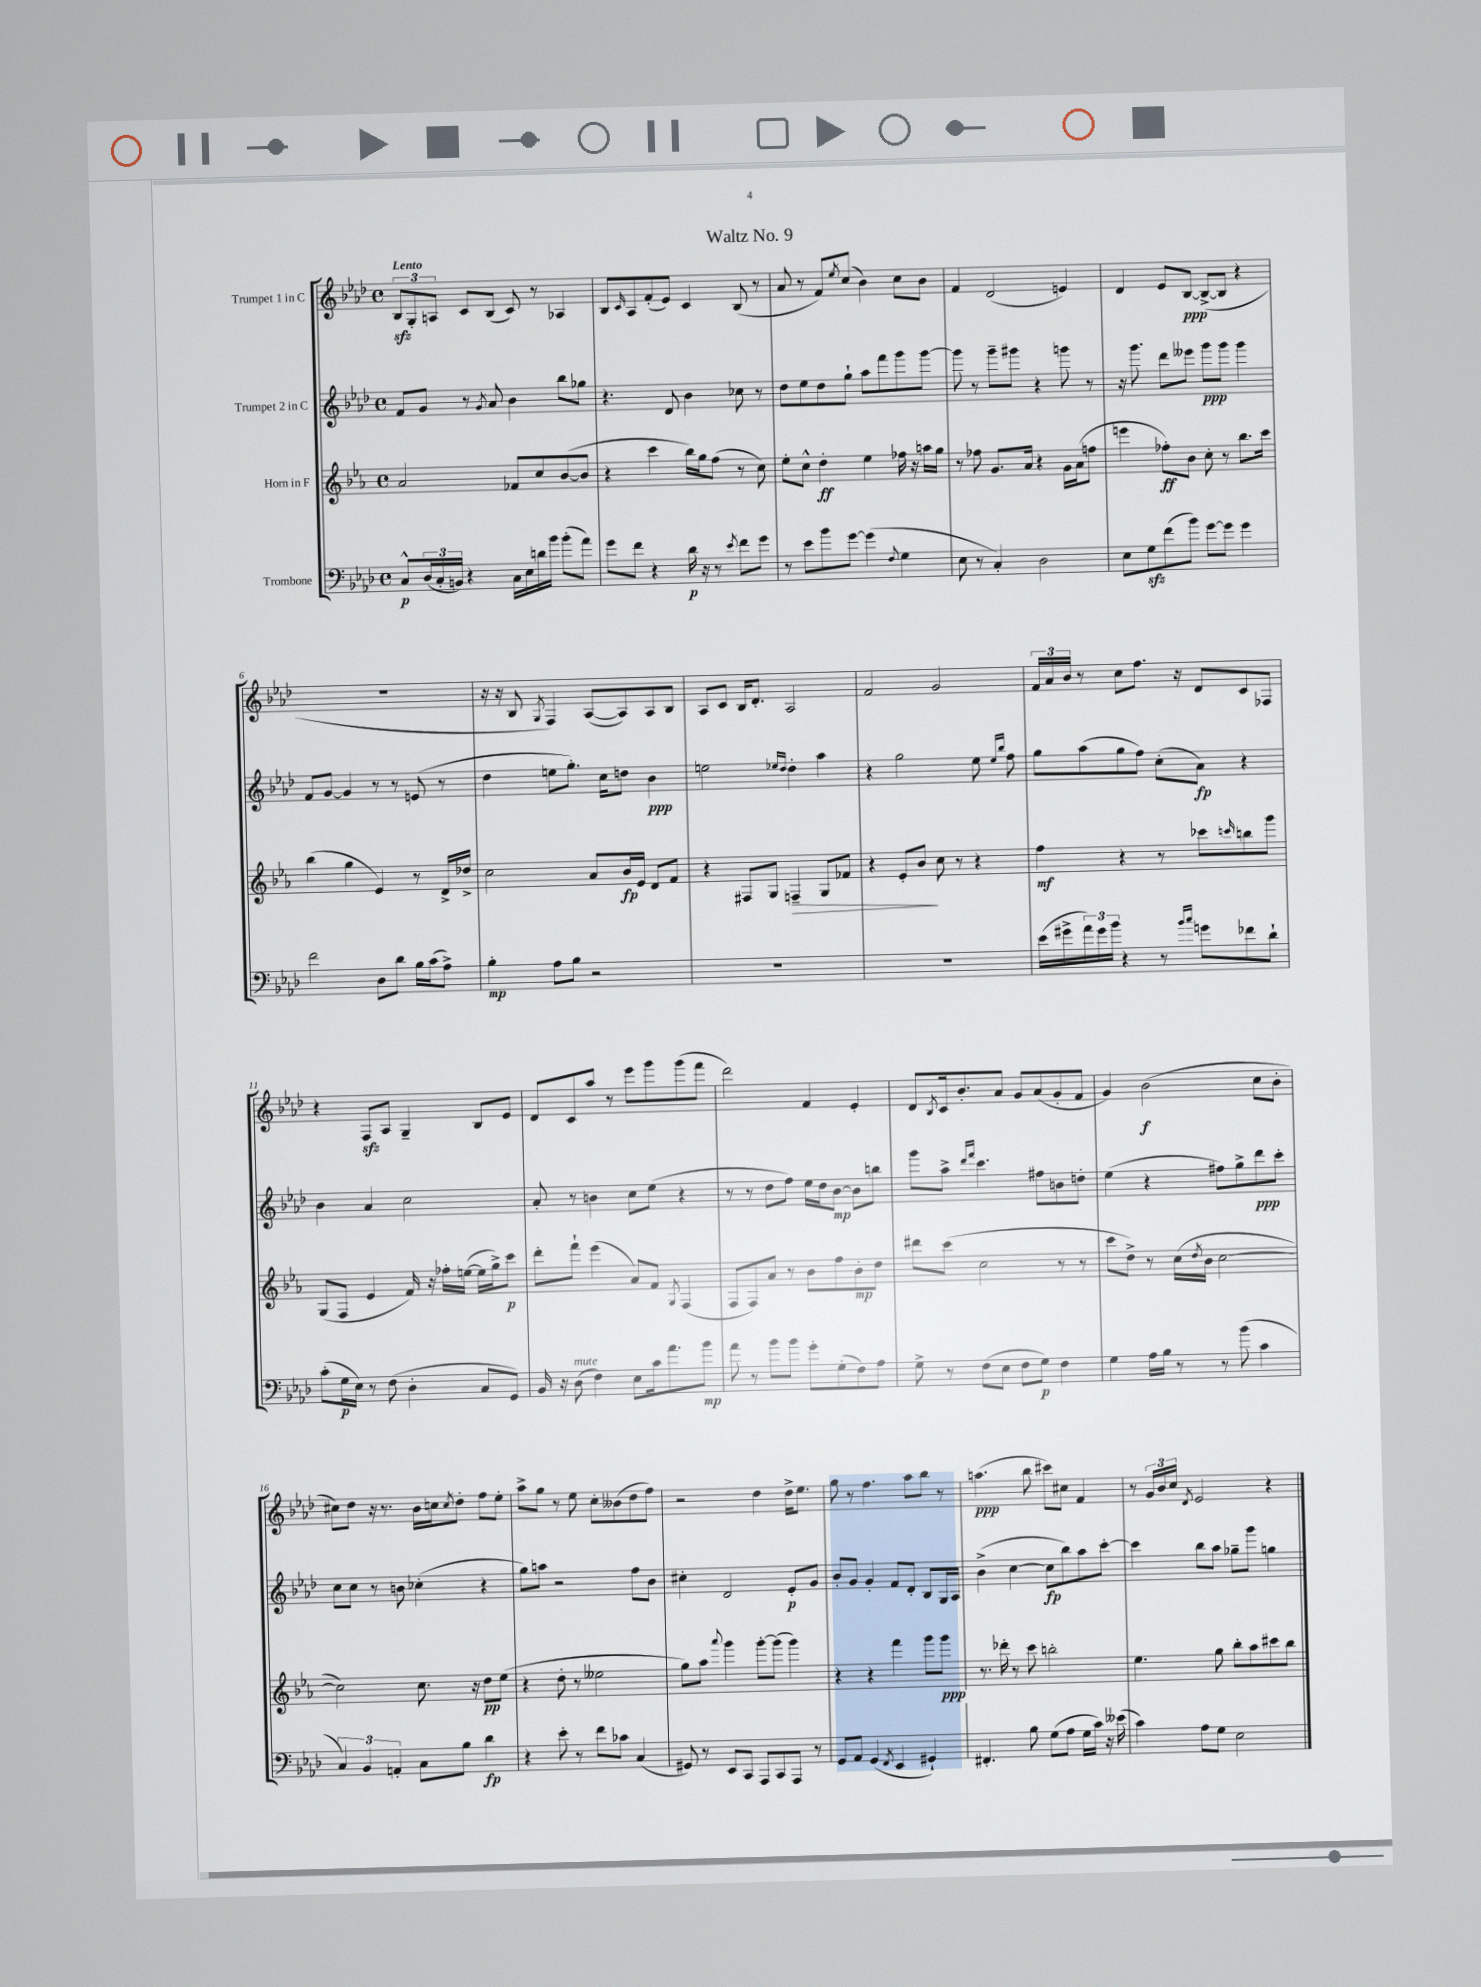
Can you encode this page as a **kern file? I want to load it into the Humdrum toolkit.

**kern	**dynam	**kern	**dynam	**kern	**dynam	**kern	**dynam
*part4	*part4	*part3	*part3	*part2	*part2	*part1	*part1
*staff4	*staff4	*staff3	*staff3	*staff2	*staff2	*staff1	*staff1
*I"Trombone	*	*I"Horn in F	*	*I"Trumpet 2 in C	*	*I"Trumpet 1 in C	*
*clefF4	*	*clefG2	*	*clefG2	*	*clefG2	*
*k[b-e-a-d-]	*	*k[b-e-a-]	*	*k[b-e-a-d-]	*	*k[b-e-a-d-]	*
*M4/4	*	*M4/4	*	*M4/4	*	*M4/4	*
*met(c)	*	*met(c)	*	*met(c)	*	*met(c)	*
=1	=1	=1	=1	=1	=1	=1	=1
!	!	!	!	!	!	!LO:TX:a:B:t=Lento	!
8C^^/L	p	2a-/	.	8f/L	.	12B-zz/L	.
.	.	.	.	.	.	12G'/	.
(24D-/L	.	.	.	8g/J	.	.	.
24C'/	.	.	.	.	.	12An/J	.
24BBn/JJ)	.	.	.	.	.	.	.
4r	.	.	.	8r	.	8c/L	.
.	.	.	.	8qg/	.	.	.
.	.	.	.	8a-/	.	(8B-/J	.
16C\LL	.	8f-X/L	.	4b-\	.	8c/)	.
16E-\	.	.	.	.	.	.	.
16dn\	.	8cc/	.	.	.	8r	.
16b-\JJ	.	.	.	.	.	.	.
(8b-'\L	.	([8b-/	.	8bb-\L	.	4A-X/	.
8a-\J)	.	8b-/J]	.	8gg-X\J	.	.	.
=2	=2	=2	=2	=2	=2	=2	=2
8g\L	.	4r	.	4.r	.	8B-/L	.
.	.	.	.	.	.	16qqc/	.
8f\J	.	.	.	.	.	8A-/	.
4r	.	4ccc\	.	.	.	(8f'/	.
.	.	.	.	8d-/	.	8e-/J)	.
16d-\	p	16bb-\LL)	.	4b-\	.	4c/	.
16r	.	16gg\J	.	.	.	.	.
8r	.	(8ff\J	.	.	.	.	.
8qe-/	.	.	.	.	.	.	.
8f\L	.	8r	.	8cc-X\	.	(8B-/	.
8g\J	.	8cc\)	.	8r	.	8r	.
=3	=3	=3	=3	=3	=3	=3	=3
8r	.	8ee-'\L	.	8dd-\L	.	8a-/	.
8e-\L	.	8cc^^\J	.	8ee-\	.	8r	.
8b-\	.	4dd'\	ff	8dd-\	.	8f/L)	.
.	.	.	.	.	.	8qee-/	.
[8g\J	.	.	.	8gg`\J	.	(8cc/J	.
(4g\]	.	4ee-\	.	8aa-\L	.	4b-\)	.
.	.	.	.	8fff\	.	.	.
8qqF/	.	.	.	.	.	.	.
4G\	.	16ff-X\	.	8ggg\	.	8cc\L	.
.	.	16r	.	.	.	.	.
.	.	16aan\LL	.	[8ggg\J	.	8b-\J	.
.	.	16gg\JJ	.	.	.	.	.
=4	=4	=4	=4	=4	=4	=4	=4
8E-\	.	8r	.	8ggg\]	.	4f/	.
8r	.	8ff-X\	.	8r	.	.	.
4C'/)	.	8.g/L	.	8ggg~\L	.	(2d-/	.
.	.	.	.	8ggg#X\J	.	.	.
.	.	16a-/Jk	.	.	.	.	.
2D-\	.	4r	.	4r	.	.	.
.	.	16g\LL	.	8gggn\	.	4en/)	.
.	.	(16a-\J	.	.	.	.	.
.	.	8ffn\J	.	8r	.	.	.
=5	=5	=5	=5	=5	=5	=5	=5
8E-\L	.	4eeen\	.	16r	.	4d-/	.
.	.	.	.	8.ggg\	.	.	.
8Gzz\	.	.	.	.	.	.	.
(8f\	.	8ff-X'\L)	ff	8ddd-\L	.	8e-/L	.
8b-\J)	.	8b-\J	.	8eee--X\J	.	[8B-/J	ppp
[8g\L	.	8cc'\	.	8ggg\L	ppp	(8B-^/L_	.
8g\J]	.	8r	.	8ggg\J	.	8B-/J]	.
4g\	.	8.bb-\L	.	4ggg\	.	4r	.
.	.	16ccc\Jk	.	.	.	.	.
!!LO:LB:g=z
=6	=6	=6	=6	=6	=6	=6	=6
2f\	.	(4bb-\	.	8f/L	.	1r	.
.	.	.	.	[8g/J	.	.	.
.	.	4gg\	.	4g/]	.	.	.
8D-\L	.	4e-/)	.	8r	.	.	.
8d-\J	.	.	.	8r	.	.	.
16B-\LL	.	8r	.	(8en/	.	.	.
(16c\J	.	.	.	.	.	.	.
8A-^\J)	.	16d^/LL	.	8r	.	.	.
.	.	16dd-X^/JJ	.	.	.	.	.
=7	=7	=7	=7	=7	=7	=7	=7
4B-'\	mp	2cc\	.	4dd-\	.	16r	.
.	.	.	.	.	.	16r	.
.	.	.	.	.	.	8B-/	.
.	.	.	.	.	.	8qG/	.
8A-\L	.	.	.	8een\L	.	4F/)	.
8B-\J	.	.	.	8.gg'\J)	.	.	.
2r	.	8a-/L	.	.	.	([8A-/L	.
.	.	.	.	16cc\KL	.	.	.
.	.	16b-/L	fp	8ddn\J	.	8A-/])	.
.	.	16e-/JJ	.	.	.	.	.
.	.	8d/L	.	4b-\	ppp	8A-/	.
.	.	8f/J	.	.	.	8B-/J	.
=8	=8	=8	=8	=8	=8	=8	=8
1r	.	4r	.	2een\	.	8A-/L	.
.	.	.	.	.	.	8c/J	.
.	.	8F#X/L	.	.	.	16B-/KL	.
.	.	.	.	.	.	8.d-'/J	.
.	.	8G/J	.	.	.	.	.
.	.	.	.	16qqee-X/LL	.	.	.
.	.	.	.	16qqdd-/JJ	.	.	.
!	!	!	!LO:HP:b	!	!	!	!
.	.	4Fn~/	>	4dd-'\	.	2A-/	.
.	.	8G/L	.	4aa-\	.	.	.
.	.	8f-X/J	.	.	.	.	.
=9	=9	=9	=9	=9	=9	=9	=9
1r	.	4r	.	4r	.	2f/	.
.	.	8e-'/L	.	2gg\	.	.	.
.	.	8b-/J	.	.	.	.	.
.	.	8cc\	]	.	.	2g/	.
.	.	8r	.	.	.	.	.
.	.	4r	.	8ee-\	.	.	.
.	.	.	.	16qqee-/LL	.	.	.
.	.	.	.	16qqbb-/JJ	.	.	.
.	.	.	.	8ff\	.	.	.
=10	=10	=10	=10	=10	=10	=10	=10
(16e-\LL	.	4ff\	mf	8gg\L	.	24f/LL	.
.	.	.	.	.	.	24a-/	.
16g#X^\	.	.	.	.	.	.	.
.	.	.	.	.	.	24b-/JJ	.
24a-\)	.	.	.	(8aa-\	.	8r	.
24g#\	.	.	.	.	.	.	.
24b-\JJ	.	.	.	.	.	.	.
4r	.	4r	.	8gg\	.	8cc\L	.
.	.	.	.	8ff\J)	.	8.ff\J	.
8r	.	8r	.	(8cc'\L	.	.	.
.	.	.	.	.	.	16r	.
16qqb-/LL	.	.	.	.	.	.	.
16qqcc/JJ	.	.	.	.	.	.	.
8gn\L	.	8ccc-X\L	.	8a-\J)	fp	8d-/L	.
.	.	16qqcccn/	.	.	.	.	.
8f-X\	.	8bbn\	.	4r	.	8c/	.
8d-`\J	.	8ggg\J	.	.	.	8F-X/J	.
!!LO:LB:g=z
=11	=11	=11	=11	=11	=11	=11	=11
(8c'\L	.	(8G/L	.	4b-\	.	4r	.
16G\L	p	8F/J	.	.	.	.	.
16E-\JJ)	.	.	.	.	.	.	.
8r	.	4e-/	.	4a-/	.	8Fzz/L	.
(8F\	.	.	.	.	.	8A-/J	.
4D-'\	.	16f/)	.	2cc\	.	4G~/	.
.	.	16r	.	.	.	.	.
.	.	16ff-X'\LL	.	.	.	.	.
.	.	([16een\JJ	.	.	.	.	.
8C/L	.	16ee\LL]	.	.	.	8B-/L	.
.	.	16gg^\J)	.	.	.	.	.
8GG/J)	.	8ccc\J	p	.	.	8e-/J	.
=12	=12	=12	=12	=12	=12	=12	=12
16BB-/	.	8ddd'\L	.	8a-'/	.	8d-/L	.
16r	.	.	.	.	.	.	.
!LO:TX:a:i:t=mute	!	!	!	!	!	!	!
(8D-\	.	8fff`\J	.	8r	.	8c/	.
4F\)	.	(4eee-\	.	4bn\	.	8aa-/J	.
.	.	.	.	.	.	8r	.
8E-\L	.	8a-/L)	.	8cc\L	.	8eee-\L	.
16c\k	.	8f/J	.	(8ee-\J	.	8ggg\	.
8.a-\	.	.	.	.	.	.	.
.	.	8qG/	.	.	.	.	.
.	.	(4F/	.	4r	.	(8ggg\	.
8b-\J	mp	.	.	.	.	8fff\J	.
=13	=13	=13	=13	=13	=13	=13	=13
8a-\	.	8F/L	.	8r	.	2ddd-\)	.
8r	.	8F/)	.	8r	.	.	.
8b-\L	.	8a-/J	.	8dd-\L	.	.	.
8b-\J	.	8r	.	8ff\J)	.	.	.
8g'\L	.	8b-\L	.	16ee-\LL	.	4f/	.
.	.	.	.	16dd-\J	.	.	.
(8G'\	.	8ff\	.	[8b-\J	mp	.	.
8F\)	.	8b-'\	mp	8b-\L]	.	4e-'/	.
8A-\J	.	8dd\J	.	8bbn\J	.	.	.
=14	=14	=14	=14	=14	=14	=14	=14
8G^\	.	8ddd#X\L	.	8ggg\L	.	8d-/L	.
.	.	.	.	.	.	8qB-/	.
8r	.	(8ccc\J	.	8aa-^\J	.	16c/k	.
.	.	.	.	.	.	8.b-'/	.
.	.	.	.	16qqddd-/LL	.	.	.
.	.	.	.	16qqfff/JJ	.	.	.
(8F\L	.	2cc\	.	4.ccc\	.	.	.
8E-\J	.	.	.	.	.	8a-/J	.
8F\L	.	.	.	.	.	8g/L	.
8G\J)	p	.	.	8ff#X\L	.	(8a-/	.
4F\	.	8r	.	8bn\	.	8g'/	.
.	.	8r	.	8ddn'\J	.	8f/J	.
=15	=15	=15	=15	=15	=15	=15	=15
4G\	.	8ccc\L	.	(4ee-\	.	4g/)	.
.	.	8dd^\J)	.	.	.	.	.
16A-\LL	.	8r	.	4r	.	(2b-\	f
16B-\JJ	.	.	.	.	.	.	.
8r	.	(16cc\LL	.	.	.	.	.
.	.	8qdd/	.	.	.	.	.
.	.	16b-\JJ	.	.	.	.	.
8r	.	[2cc\	.	8ff#X\L)	.	.	.
(8b-\	.	.	.	8gg^\	.	.	.
4c\	.	.	.	8ddd-\	ppp	8cc\L	.
.	.	.	.	8ccc'\J	.	8b-'\J	.
!!LO:LB:g=z
=16	=16	=16	=16	=16	=16	=16	=16
6C/)	.	2cc\])	.	8cc\L	.	8cc#X\L)	.
.	.	.	.	8cc\J	.	8dd-\J	.
6BB-/	.	.	.	.	.	.	.
.	.	.	.	8r	.	16r	.
.	.	.	.	.	.	8.r	.
6AAn'/	.	.	.	.	.	.	.
.	.	.	.	8bn\	.	.	.
8C\L	.	8.cc\	.	(4cc-X'\	.	16b-\LL	.
.	.	.	.	.	.	16ccn\J	.
.	.	.	.	.	.	8qcc/	.
8B-\J	.	.	.	.	.	8dd-'\J	.
.	.	16r	.	.	.	.	.
4d-\	fp	8dd\L	pp	4r	.	8ff\L	.
.	.	(8ee-\J	.	.	.	8ee-'\J	.
=17	=17	=17	=17	=17	=17	=17	=17
4r	.	4r	.	8gg\L)	.	8aa-^\L	.
.	.	.	.	8aan\J	.	8gg\J	.
8e-'\	.	8dd'\	.	2r	.	8r	.
8r	.	8r	.	.	.	8ee-\	.
8f\L	.	2ee--X\	.	.	.	8cc'\L	.
8c-X\J	.	.	.	.	.	(8b--X\	.
(4C/	.	.	.	8ff\L	.	8dd-\	.
.	.	.	.	8b-\J	.	8ff\J)	.
=18	=18	=18	=18	=18	=18	=18	=18
8GG#X/)	.	8gg\L)	.	4cc#X'\	.	2r	.
8r	.	8aa-\J	.	.	.	.	.
.	.	8qqaaa-/	.	.	.	.	.
8EE-/L	.	4ggg\	.	2d-/	.	.	.
8CC/J	.	.	.	.	.	.	.
8AAA-/L	.	[8ggg'\L	.	.	.	4dd-\	.
8CC/	.	(8ggg\J]	.	.	.	.	.
8AAA-/J	.	4ggg\)	.	8e-'/L	p	16dd-^\KL	.
.	.	.	.	.	.	8.ee-\J	.
8r	.	.	.	8g/J	.	.	.
=19	=19	=19	=19	=19	=19	=19	=19
8GG/L	.	4r	.	8b-'/L	.	8gg\	.
8AA-/J	.	.	.	8g/J	.	8r	.
(4GG/	.	4r	.	4g'/	.	4.ff\	.
8qFF/	.	.	.	.	.	.	.
4EE-/	.	4fff\	.	8f/L	.	.	.
.	.	.	.	8d-'/J	.	8aa-\L	.
4GG#X`/)	.	8ggg\L	.	8B-/L	.	8bb-\J	.
.	.	8ggg\J	ppp	16G/L	.	8r	.
.	.	.	.	16A-/JJ	.	.	.
=20	=20	=20	=20	=20	=20	=20	=20
4.FF#X'/	.	8.r	.	(4b-^\	.	(4.aan\	ppp
.	.	16ddd-X'\	.	.	.	.	.
.	.	8r	.	[4cc\	.	.	.
8B-\	.	8ccc\	.	.	.	8bb-\	.
(8G\L	.	2bbn'\	.	8cc\L]	fp	8ccc#X\L)	.
8A-\J	.	.	.	8bb-\)	.	8cc#X\J	.
16G\LL	.	.	.	8aa-\	.	4f/	.
16c\JJ)	.	.	.	.	.	.	.
16r	.	.	.	[8ccc'\J	.	.	.
(16e--X\	.	.	.	.	.	.	.
=21	=21	=21	=21	=21	=21	=21	=21
4c\)	.	4.ee-\	.	4ccc\]	.	8r	.
.	.	.	.	.	.	24g/LL	.
.	.	.	.	.	.	24b-/	.
.	.	.	.	.	.	24cc/JJ	.
.	.	.	.	.	.	8qd-/	.
8A-\L	.	.	.	8bb-\L	.	2e-/	.
8G\J	.	8gg\	.	8aa-\J	.	.	.
2E-\	.	8bb-'\L	.	8gg-X~\L	.	.	.
.	.	8aa-\	.	8ggg\J	.	.	.
.	.	8ccc#X\	.	4ggn\	.	4r	.
.	.	8bb-\J	.	.	.	.	.
==	==	==	==	==	==	==	==
*-	*-	*-	*-	*-	*-	*-	*-
